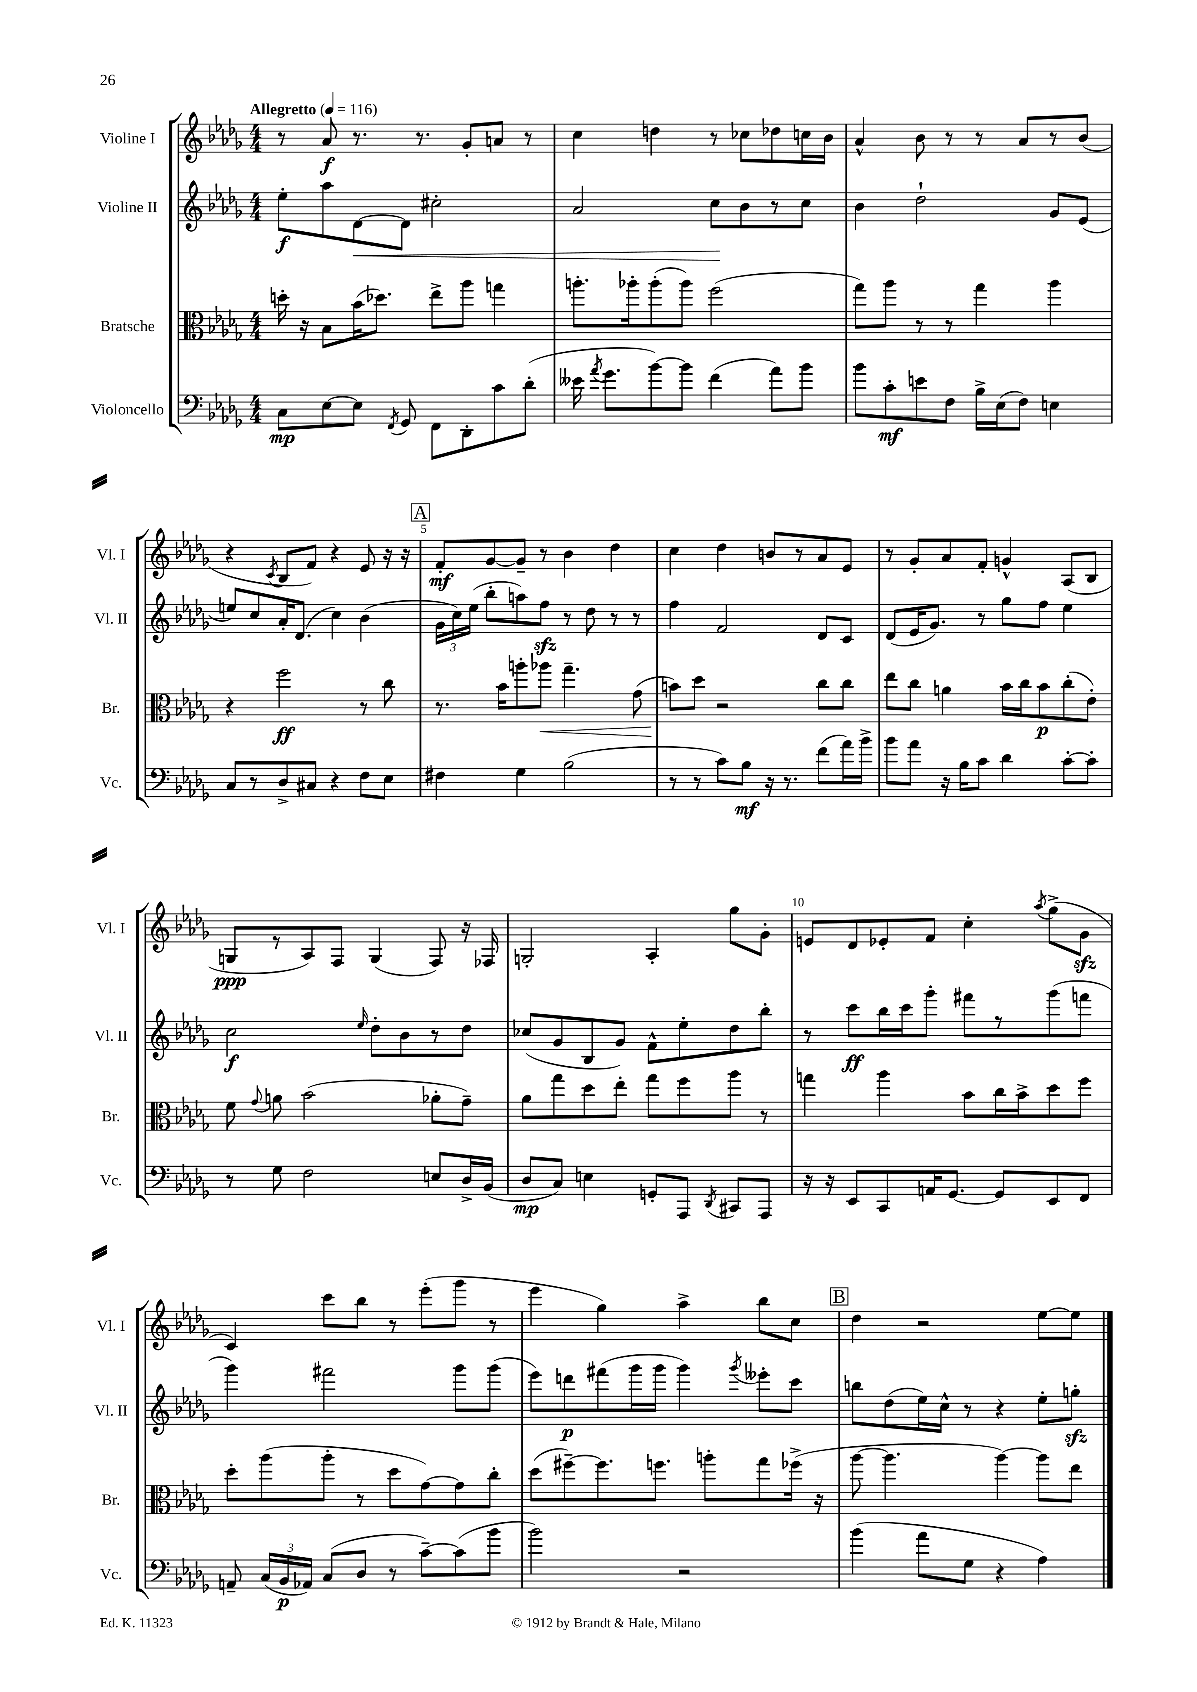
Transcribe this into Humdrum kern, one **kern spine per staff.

**kern	**kern	**kern	**kern
*staff4	*staff3	*staff2	*staff1
*clefF4	*clefC3	*clefG2	*clefG2
*k[b-e-a-d-g-]	*k[b-e-a-d-g-]	*k[b-e-a-d-g-]	*k[b-e-a-d-g-]
*M4/4	*M4/4	*M4/4	*M4/4
*MM116	*MM116	*MM116	*MM116
8C\L	16dd'\	8ee-'\L	8r
.	16r	.	.
[8E-\	8B-\L	8aa-\	8a-/
8E-\]J	(16b-\K	[8d-\	8.r
.	8.dd-\J)	.	.
8qFF/	.	.	.
8GG-/	.	8d-\]J	.
.	.	.	8.r
8FF\L	8ee-^\L	2cc#'\	.
8DD-'\	8aa-\J	.	8g-'/L
8c\	4gg\	.	8a/J
(8d-'\J	.	.	8r
=	=	=	=
16e--\	8.aa'\L	2a-/	4cc\
8qa-/	.	.	.
8.g-\L	.	.	.
.	16aa-'\k	.	.
[8b-\)	(8aa-'\	.	4dd\
8b-\]J	8aa-\J)	.	.
(4f\	(2ff\	8cc\L	8r
.	.	8b-\	8cc-\L
8a-\L)	.	8r	8dd-\
8b-\J	.	8cc\J	16cc\L
.	.	.	16b-\JJ
=	=	=	=
8b-\L	8gg-\L)	4b-\	4a-^^/
8c'\	8aa-\J	.	.
8e\	8r	2dd-`\	8b-\
8F\J	8r	.	8r
16B-^\LL	4gg-\	.	8r
(16E-\J	.	.	.
8F\J)	.	.	8a-/L
4E\	4aa-\	8g-/L	8r
.	.	(8e-/J	(8b-/J
=	=	=	=
8C/L	4r	8ee/L)	4r
8r	.	8cc/	.
.	.	.	8qc/
8D-^/	2ff\	16a-'/K	8B-/L
.	.	(8.d-/J	.
8C#/J	.	.	8f/J)
4r	.	4cc\)	4r
8F\L	8r	(4b-\	8e-/
8E-\J	8cc\	.	16r
.	.	.	16r
=	=	=	=
4F#\	8.r	24g-\LL	8f'/L
.	.	24cc\)	.
.	.	(24ee-\JJ	.
.	.	8bb-'\L	[8g-/
.	16b-\LK	.	.
4G-\	8aa'\	8aa\)	8g-~/]J
.	8aa-\J	8ff\J	8r
(2B-\	4.gg-~\	8r	4b-\
.	.	8dd-\	.
.	.	8r	4dd-\
.	(8g-\	8r	.
=	=	=	=
8r	8b\L)	4ff\	4cc\
8r	8dd-\J	.	.
8c\L)	2r	2f/	4dd-\
8B-\J	.	.	.
16r	.	.	8b/L
8.r	.	.	.
.	.	.	8r
(8f\L	8cc\L	8d-/L	8a-/
16a-\L)	8cc\J	8c/J	8e-/J
16b-^\JJ	.	.	.
=	=	=	=
8b-\L	8ee-\L	(8d-/L	8r
8a-\J	8cc\J	16e-/K	8g-'/L
.	.	8.g-/J)	.
16r	4a\	.	8a-/
16B-\LK	.	.	.
8c\J	.	8r	8f'/J
4d-\	16b-\LL	8gg-\L	4g^^/
.	16cc\J	.	.
.	8b-\	8ff\J	.
[8c'\L	(8cc'\	4ee-\	(8A-/L
8c'\]J	8e-'\J)	.	8B-/J
=	=	=	=
8r	8f\	2cc\	8G/L
.	8qqg-/	.	.
8G-\	8a\	.	8r
2F\	(2b-\	.	8A-/)
.	.	.	8F/J
.	.	16qqee-/	.
.	.	8dd-'\L	(4G/
.	.	8b-\	.
8E/L	8a-'\L	8r	8F/)
16D-^/L	8g-~\J)	8dd-\J	16r
(16BB-/JJ	.	.	16F-/
=	=	=	=
8D-/L	8a-\L	(8cc-/L	2G'/
8C/J)	8gg-\	8g-/	.
4E\	8dd-\	8B-/	.
.	8ee-'\J	8g-/J)	.
8GG'/L	8gg-\L	8f^^\L	4A-'/
8AAA-/J	8ff\	8ee-'\	.
8qDD-/	.	.	.
8CC#/L	8aa-\J	8dd-\	8gg-\L
8AAA-/J	8r	8bb-'\J	8g-'\J
=	=	=	=
16r	4gg\	8r	8e/L
16r	.	.	.
8EE-/L	.	8ccc\L	8d-/
8CC/	4aa-\	16bb-\L	8e-'/
.	.	16ccc\J	.
16AA/K	.	8ggg-'\J	8f/J
[8.GG-/J	.	.	.
.	8b-\L	8fff#\L	4cc'\
8GG-/]L	16cc\L	8r	.
.	16b-^\J	.	.
.	.	.	8qaa-/
8EE-/	8dd-\	(8ggg-\	(8gg-^\L
8FF/J	8ff\J	8fff\J	8g-\J
=	=	=	=
8AA~/	8dd-'\L	4ggg-\)	4c/)
(24C/LL	(8aa-\	.	.
24BB-/	.	.	.
24AA-/JJ)	.	.	.
(8C/L	8aa-'\J	2fff#\	8ccc\L
8D-/J	8r	.	8bb-\J
8r	8dd-\L	.	8r
[8c~\L)	[8g-\)	.	(8eee-'\L
(8c\]	8g-\]	8ggg-\L	8ggg-\J
8b-\J	8cc'\J	(8ggg-\J	8r
=	=	=	=
2b-\)	(8dd-\L	8eee-\L)	4eee-\
.	[8ff#~\)	8ddd\	.
.	8.ff#\]	(8fff#\	4gg-\)
.	.	16ggg-\L	.
.	8.ff\J	16ggg-\JJ	.
2r	.	4ggg-\)	4aa-^\
.	8aa'\L	.	.
.	.	8qggg-/	.
.	8gg-\	8eee--'\L	8bb-\L
.	(16ff-^\Jk	8ccc\J	8cc\J
.	16r	.	.
=	=	=	=
(4b-\	[8aa-\	8bb\L	4dd-\
.	4.aa-\]	(8dd-\	.
8a-\L	.	16ee-\L)	2r
.	.	16cc^^\JJ	.
8G-\J	.	8r	.
4r	[4aa-\)	4r	.
4A-\)	8aa-\]L	8ee-'\L	[8ee-\L
.	8ee-\J	8gg'\J	8ee-\]J
==	==	==	==
*-	*-	*-	*-
